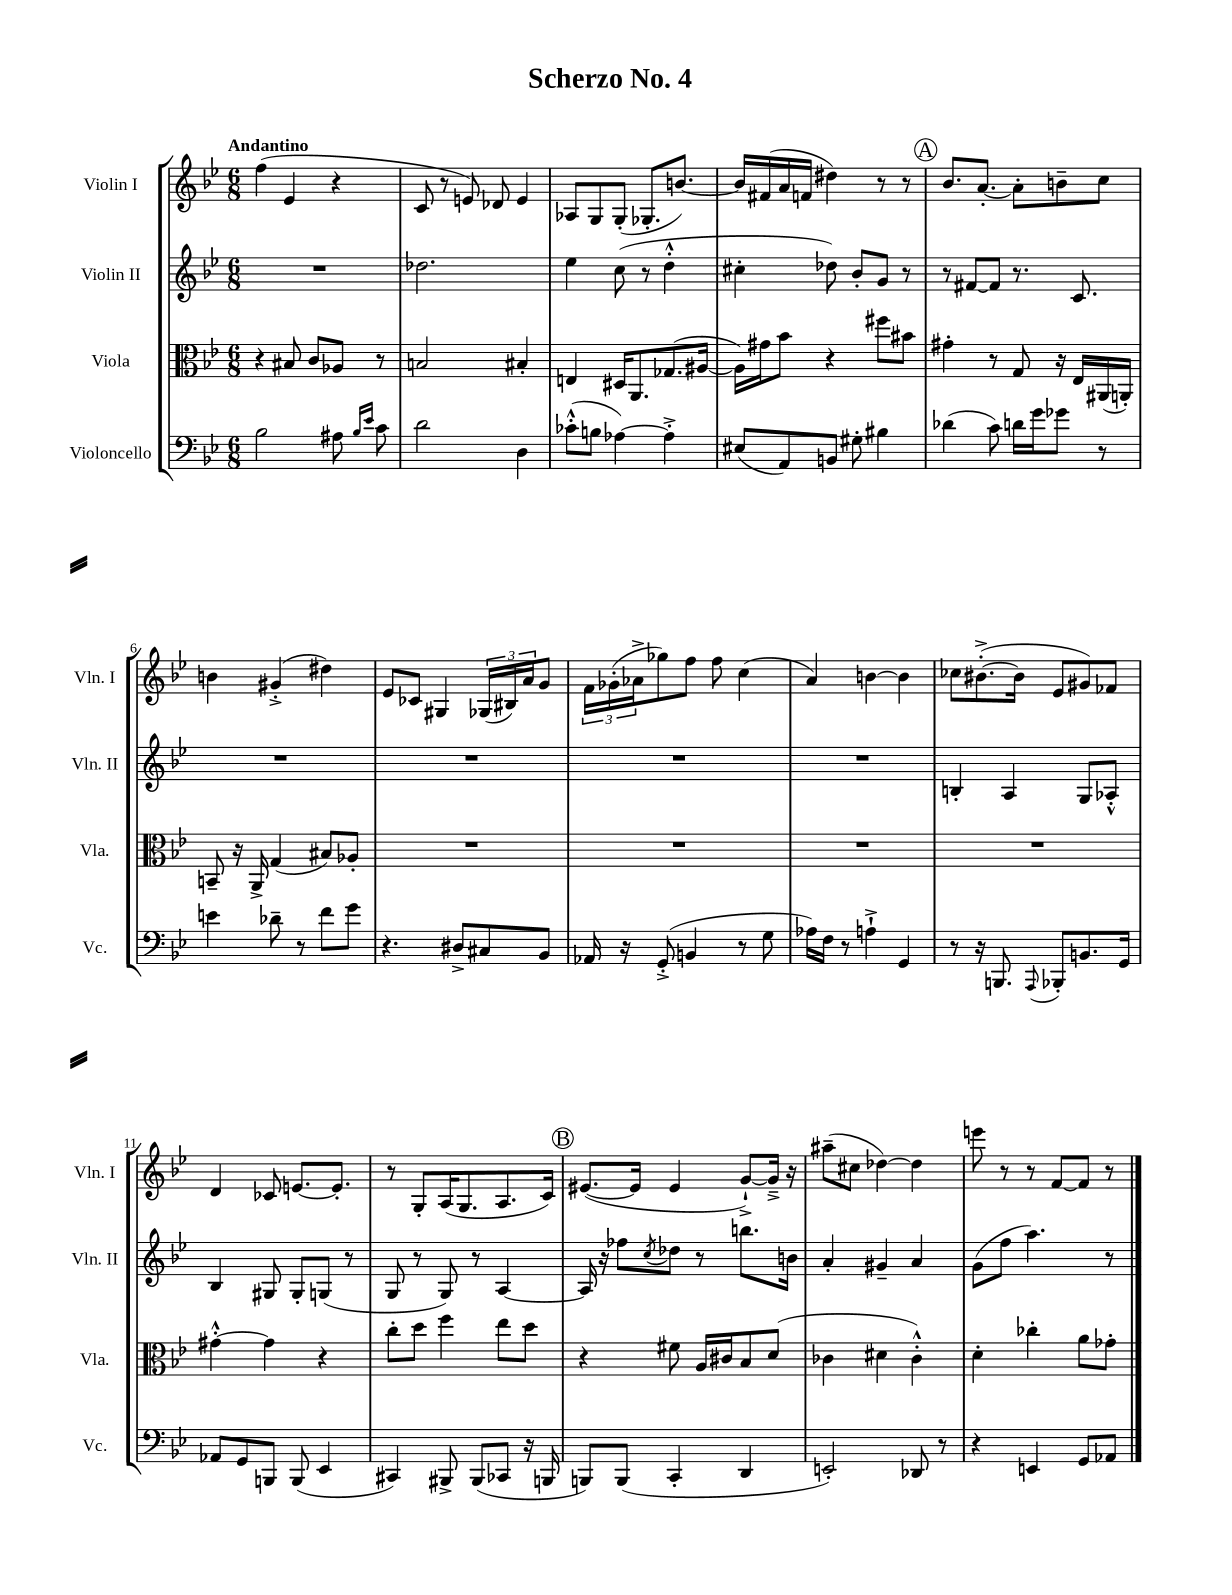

**kern	**kern	**kern	**kern
*part4	*part3	*part2	*part1
*staff4	*staff3	*staff2	*staff1
*I"Violoncello	*I"Viola	*I"Violin II	*I"Violin I
*I'Vc.	*I'Vla.	*I'Vln. II	*I'Vln. I
*clefF4	*clefC3	*clefG2	*clefG2
*k[b-e-]	*k[b-e-]	*k[b-e-]	*k[b-e-]
*M6/8	*M6/8	*M6/8	*M6/8
=1	=1	=1	=1
!	!	!	!LO:TX:a:B:t=Andantino
2B-\	4r	2.r	(4ff\
.	8B#X/	.	4e-/
.	8c/L	.	.
8A#X\	8A-X/J	.	4r
16qqB-/LL	.	.	.
16qqe-/JJ	.	.	.
8c\	8r	.	.
=2	=2	=2	=2
2d\	2Bn/	2.dd-X\	8c/
.	.	.	8r
.	.	.	8en/)
.	.	.	8d-X/
4D\	4B#X'/	.	4e/
=3	=3	=3	=3
(8c-X'^^\L	4En/	4ee-\	8A-X/L
8Bn\J	.	.	8G/
[4A-X\)	16D#X/KL	(8cc\	(8G'/J
.	8.AA/	.	.
.	.	8r	8.G-X'/L
4A-'^\]	(8.G-X/	4dd'^^\	.
.	.	.	[8.bn/J)
.	[16A#X/Jk	.	.
=4	=4	=4	=4
(8E#X/L	16A#\LL])	4cc#X'\	16b/LL]
.	16g#X\J	.	(16f#X/
8AA/)	8b-\J	.	16a/
.	.	.	16fn/JJ
8BBn/J	4r	8dd-X\)	4dd#X\)
8G#X'\	.	8b-'/L	.
4B#X\	8ff#X\L	8g/J	8r
.	8b#X\J	8r	8r
!!LO:REH:place=s1:t=A
=5	=5	=5	=5
(4d-X\	4g#X'\	8r	8.b-/L
.	.	[8f#X/L	.
.	.	.	[8.a'/J
8c\)	8r	8f#/J]	.
16dn\LL	8G/	8.r	8a'\L]
16g\J	.	.	.
8g-X\J	16r	.	8bn~\
.	16E-/LL	8.c/	.
8r	(16AA#X/	.	8cc\J
.	16AAn'/JJ)	.	.
!!LO:LB:g=z
=6	=6	=6	=6
4en\	8BBn~/	2.r	4bn\
.	16r	.	.
.	16AA^/	.	.
8d-X~\	(4G/	.	(4g#X'^/
8r	.	.	.
8f\L	8B#X/L)	.	4dd#X\)
8g\J	8A-X'/J	.	.
=7	=7	=7	=7
4.r	2.r	2.r	8e-/L
.	.	.	8c-X/J
.	.	.	4G#X/
8D#X^/L	.	.	.
8C#X/	.	.	(24G-X/LL
.	.	.	24B#X/)
.	.	.	24a/J
8BB-/J	.	.	8g/J
=8	=8	=8	=8
16AA-X/	2.r	2.r	24f\LL
.	.	.	(24g-X'\
16r	.	.	.
.	.	.	24a-X^\J
(8GG'^/	.	.	8gg-X\)
4BBn/	.	.	8ff\J
.	.	.	8ff\
8r	.	.	(4cc\
8G\	.	.	.
=9	=9	=9	=9
16A-X\LL)	2.r	2.r	4a/)
16F\JJ	.	.	.
8r	.	.	.
4An`^\	.	.	[4bn\
4GG/	.	.	4b\]
=10	=10	=10	=10
8r	2.r	4Bn'/	8cc-X\L
16r	.	.	([8.b#X'^\
8.BBBn/	.	.	.
.	.	4A/	.
.	.	.	16b#\Jk]
8qqAAA/	.	.	.
8BBB-X'/L	.	.	8e-/L
8.BBn/	.	8G/L	8g#X/)
.	.	8A-X'^^/J	8f-X/J
16GG/Jk	.	.	.
!!LO:LB:g=z
=11	=11	=11	=11
8AA-X/L	[4g#X'^^\	4B-/	4d/
8GG/	.	.	.
8BBBn/J	4g#\]	8G#X/	8c-X/
(8BBB/	.	8G#'/L	[8.en/L
4EE-/	4r	(8Gn/J	.
.	.	.	8.e'/J]
.	.	8r	.
=12	=12	=12	=12
4CC#X/)	8cc'\L	8G/	8r
.	8dd\J	8r	8G'/L
8BBB#X^/	4ff\	8G/)	(16A/K
.	.	.	8.G/
(8BBB#/L	.	8r	.
8CC-X/J	8ee-\L	[4A/	8.A/
16r	8dd\J	.	.
16BBBn/	.	.	16c/Jk)
!!LO:REH:place=s1:t=B
=13	=13	=13	=13
8BBBn/L)	4r	16A/]	([8.e#X/L
.	.	16r	.
(8BBB/J	.	8ff-X\L	.
.	.	.	16e#/Jk]
.	.	8qcc/	.
4CC'/	8f#X\	8dd-X\J	4e#/
.	16A/LL	8r	.
.	16c#X/J	.	.
4DD/	8B-/	8.bbn\L	[8g`^/L)
.	(8d/J	.	16g~^/Jk]
.	.	16bn\Jk	16r
=14	=14	=14	=14
2EEn'/)	4c-X\	4a'/	(8aa#X~\L
.	.	.	8cc#X\J
.	4d#X\	4g#X~/	[4dd-X\)
8DD-X/	4c-'^^\)	4a/	4dd-\]
8r	.	.	.
=15	=15	=15	=15
4r	4d'\	(8g\L	8eeen\
.	.	8ff\J	8r
4EEn/	4cc-X'\	4.aa\)	8r
.	.	.	[8f/L
8GG/L	8a\L	.	8f/J]
8AA-X/J	8g-X'\J	8r	8r
==	==	==	==
*-	*-	*-	*-
